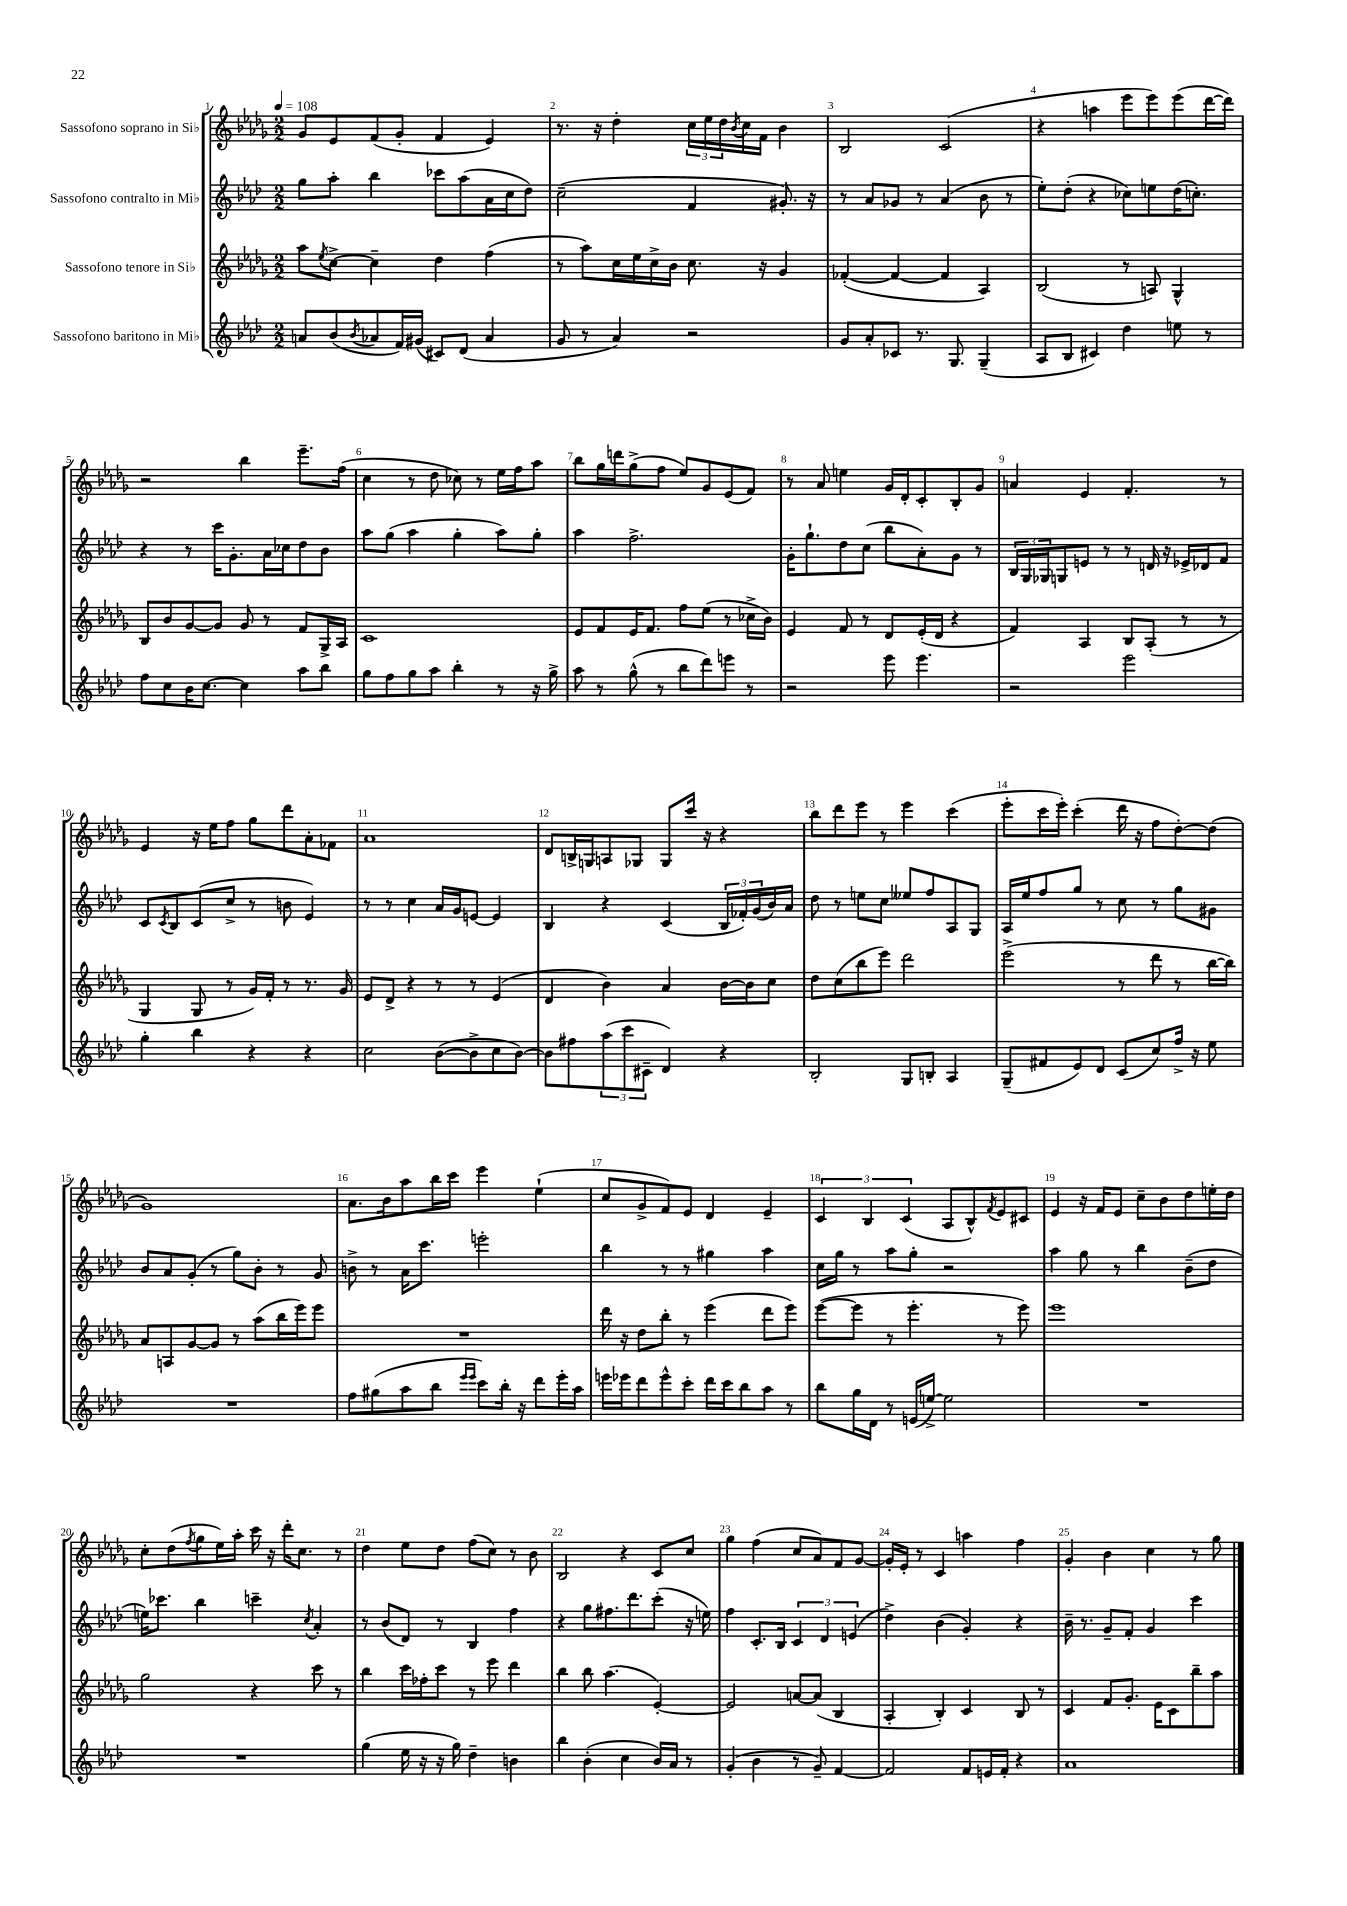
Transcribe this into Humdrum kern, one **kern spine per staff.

**kern	**kern	**kern	**kern
*part4	*part3	*part2	*part1
*staff4	*staff3	*staff2	*staff1
*I"Sassofono baritono in Mi♭	*I"Sassofono tenore in Si♭	*I"Sassofono contralto in Mi♭	*I"Sassofono soprano in Si♭
*clefG2	*clefG2	*clefG2	*clefG2
*k[b-e-a-d-]	*k[b-e-a-d-g-]	*k[b-e-a-d-]	*k[b-e-a-d-g-]
*M2/2	*M2/2	*M2/2	*M2/2
*MM108	*MM108	*MM108	*MM108
=1	=1	=1	=1
8an/L	8aa-\L	8gg\L	8g-/L
.	8qee-/	.	.
(8b-/	[8cc^\J	8aa-'\J	8e-/
8qb-/	.	.	.
8a-X/	4cc~\]	4bb-\	(8f/
16f/L)	.	.	8g-'/J
(16g#X/JJ	.	.	.
8c#X/L)	4dd-\	8ccc-X\L	4f/
(8d-/J	.	(8aa-\	.
4a-/	(4ff\	16a-\L	4e-/)
.	.	16cc\J	.
.	.	8dd-\J)	.
=2	=2	=2	=2
8g/	8r	(2cc~\	8.r
8r	8aa-\L)	.	.
.	.	.	16r
4a-/)	16cc\L	.	4dd-'\
.	16ee-\	.	.
.	16cc^\	.	.
.	16b-\JJ	.	.
2r	8.cc\	4f/	24cc\LL
.	.	.	24ee-\
.	.	.	24dd-\
.	.	.	8qb-/
.	.	.	16cc\
.	16r	.	16f\JJ
.	4g-/	8.g#X'/)	4b-\
.	.	16r	.
=3	=3	=3	=3
8g/L	([4f-X'/	8r	2B-/
8a-'/	.	8a-/L	.
8c-X/J	4f-/_	8g-X/J	.
8.r	.	8r	.
.	4f-/]	(4a-/	(2c/
8.G/	.	.	.
(4G~/	4A-/)	8b-\	.
.	.	8r	.
=4	=4	=4	=4
8A-/L	(2B-/	8ee-'\L)	4r
8B-/J	.	(8dd-'\J	.
4c#X/)	.	4r	4aan\
4dd-\	8r	8cc-X\L)	8eee-\L
.	8An/)	8een\	8eee-\)
8een\	4G-^^/	(16dd-\K	(8eee-\
.	.	8.ccn'\J)	.
8r	.	.	[16ddd-\L
.	.	.	16ddd-\JJ])
!!LO:LB:g=z
=5	=5	=5	=5
8ff\L	8B-/L	4r	2r
8cc\	8b-/	.	.
16b-\K	[8g-/	8r	.
[8.cc\J	.	.	.
.	8g-/J]	16ccc\KL	.
.	.	8.g'\	.
4cc\]	8g-/	.	4bb-\
.	8r	16a-\L	.
.	.	16cc-X\J	.
8aa-\L	8f/L	8dd-\	8.eee-~\L
8bb-\J	16G-^/L	8b-\J	.
.	16A-/JJ	.	(16ff\Jk
=6	=6	=6	=6
8gg\L	1c	8aa-\L	4cc\
8ff\	.	(8gg\J	.
8gg\	.	4aa-\	8r
8aa-\J	.	.	8dd-\
4bb-'\	.	4gg'\	8cc-X\)
.	.	.	8r
8r	.	8aa-\L)	16ee-\LL
.	.	.	16ff\J
16r	.	8gg'\J	8aa-\J
16gg^\	.	.	.
=7	=7	=7	=7
8aa-\	8e-/L	4aa-\	8bb-\L
8r	8f/	.	16gg-\L
.	.	.	16dddn\J
(8gg^^\	16e-/K	2.ff^\	(8gg-^\
.	8.f/J	.	.
8r	.	.	8ff\J
8bb-\L	8ff\L	.	8ee-/L)
8ddd-\)	(8ee-\J	.	8g-/
8eeen\J	8r	.	(8e-/
8r	16cc-X^\LL	.	8f/J)
.	16b-\JJ)	.	.
=8	=8	=8	=8
2r	4e-/	16g'\KL	8r
.	.	8.gg`\	.
.	.	.	8a-/
.	8f/	8dd-\	4een\
.	8r	(8cc\J	.
8eee-\	8d-/L	8bb-\L	16g-/LL
.	.	.	16d-'/J
4.eee-\	(16e-'/L	8a-'\)	8c'/
.	16d-/JJ	.	.
.	4r	8g\J	8B-'/
.	.	8r	8g-/J
=9	=9	=9	=9
2r	4f/)	24B-/LL	4an/
.	.	24G/	.
.	.	24G-X/J	.
.	.	8Gn/	.
.	4A-/	8en/J	4e-/
.	.	8r	.
2eee-\	8B-/L	8r	4.f'/
.	(8A-'/J	16dn/	.
.	.	16r	.
.	8r	16e-X^/LL	.
.	.	16d-X/J	.
.	8r	8f/J	8r
!!LO:LB:g=z
=10	=10	=10	=10
4gg'\	4G-/	8c/L	4e-/
.	.	8qc/	.
.	.	8B-/	.
4bb-\	8G-/	(8c/	16r
.	.	.	16ee-\KL
.	8r	8cc^/J	8ff\J
4r	16g-/LL)	8r	8gg-\L
.	16f'/JJ	.	.
.	8r	8bn\	8ddd-\
4r	8.r	4e-/)	8a-'\
.	.	.	8f-X\J
.	16g-/	.	.
=11	=11	=11	=11
2cc\	8e-/L	8r	1a-
.	8d-^/J	8r	.
.	4r	4cc\	.
([8b-\L	8r	16a-/LL	.
.	.	16g/J	.
8b-^\]	8r	[8en/J	.
8cc\	(4e-/	4e/]	.
[8b-\J)	.	.	.
=12	=12	=12	=12
8b-\L]	4d-/	4B-/	8d-/L
8ff#X\	.	.	16Bn^/L
.	.	.	16Gn/J
(12aa-\	4b-\)	4r	8An/
12ccc\	.	.	.
.	.	.	8G-X/J
12c#X~\J	.	.	.
4d-/)	4a-/	(4c/	8G-/L
.	.	.	16ccc/Jk
.	.	.	16r
4r	[16b-\LL	24B-/LL	4r
.	.	24f-X'/)	.
.	16b-\J]	.	.
.	.	(24g/	.
.	8cc\J	16b-/)	.
.	.	16a-/JJ	.
=13	=13	=13	=13
2B-'/	8dd-\L	8dd-\	8bb-\L
.	(8cc\	8r	8ddd-\
.	8bb-\	8een\L	8eee-\J
.	8eee-\J)	8cc\J	8r
8G/L	2ddd-\	8ee--X/L	4eee-\
8Bn'/J	.	8ff/	.
4A-/	.	8A-/	(4ccc\
.	.	8G/J	.
=14	=14	=14	=14
(8G~/L	(2eee-^\	16A-/LL	8eee-'\L
.	.	16ee-/J	.
8f#X/	.	8ff/	16ccc\L
.	.	.	16eee-'\JJ)
8e-/)	.	8gg/J	(4ccc'\
8d-/J	.	8r	.
(8c/L	8r	8cc\	16ddd-\
.	.	.	16r
8cc/)	8ddd-\	8r	8ff\L
16ff^/Jk	8r	8gg\L	[8dd-'\)
16r	.	.	.
8ee-\	[16bb-\LL	8g#X\J	(8dd-\J]
.	16bb-\JJ])	.	.
!!LO:LB:g=z
=15	=15	=15	=15
1r	8a-/L	8b-/L	1g-)
.	8An/	8a-/	.
.	[8g-/	(8g'/J	.
.	8g-/J]	8r	.
.	8r	8gg\L)	.
.	(8aa-\L	8b-'\J	.
.	16bb-\L	8r	.
.	16eee-\J)	.	.
.	8eee-\J	8g/	.
=16	=16	=16	=16
8ff\L	1r	8bn^\	8.a-\L
(8gg#X\	.	8r	.
.	.	.	16b-\k
8aa-\	.	16a-\KL	8aa-\
.	.	8.ccc\J	.
8bb-\J	.	.	16bb-\L
.	.	.	16ccc\JJ
16qqeee-/LL	.	.	.
16qqeee-/JJ	.	.	.
8ccc\L)	.	2eeen'\	4eee-\
16bb-'\Jk	.	.	.
16r	.	.	.
8ddd-\L	.	.	(4ee-`\
16eee-'\L	.	.	.
16aa-\JJ	.	.	.
=17	=17	=17	=17
16eeen\LL	16ddd-\	4bb-\	8cc/L
16eee-X\J	16r	.	.
8ddd-\	8dd-\L	.	8g-^/
8eee-^^\	8bb-'\J	8r	8f/)
8ccc'\J	8r	8r	8e-/J
16ddd-\LL	(4eee-\	4gg#X\	4d-/
16ccc\J	.	.	.
8bb-\	.	.	.
8aa-\J	8ddd-\L	4aa-\	4e-~/
8r	8eee-\J)	.	.
=18	=18	=18	=18
8bb-\L	([8eee-\L	16cc\LL	6c/
.	.	16gg\JJ	.
16gg\L	8eee-\J]	8r	.
.	.	.	6B-/
16d-\JJ	.	.	.
8r	8r	8aa-\L	.
.	.	.	(6c/
(16en/LL	4.eee-'\	8gg'\J	.
[16een^/JJ)	.	.	.
2ee\]	.	2r	8A-/L
.	.	.	8B-^^/)
.	.	.	8qf/
.	8r	.	8e-/
.	8eee-\)	.	8c#X/J
=19	=19	=19	=19
1r	1eee-	4aa-\	4e-/
.	.	8gg\	16r
.	.	.	16f/KL
.	.	8r	8e-/J
.	.	4bb-\	8cc~\L
.	.	.	8b-\
.	.	(8b-~\L	8dd-\
.	.	8dd-\J	16een'\L
.	.	.	16dd-\JJ
!!LO:LB:g=z
=20	=20	=20	=20
1r	2gg-\	16een\KL)	8cc'\L
.	.	8.ccc-X\J	.
.	.	.	(8dd-\
.	.	.	8qff/
.	.	4bb-\	8gg-\
.	.	.	16ee-\L)
.	.	.	16aa-'\JJ
.	4r	4cccn~\	16ccc\
.	.	.	16r
.	.	.	16ddd-'\KL
.	.	.	8.cc\J
.	.	8qcc/	.
.	8ccc\	4a-'/	.
.	8r	.	8r
=21	=21	=21	=21
(4gg\	4bb-\	8r	4dd-\
.	.	(8b-/L	.
16ee-\	16ccc\LL	8d-/J)	8ee-\L
16r	16ff-X'\J	.	.
16r	8ccc\J	8r	8dd-\J
16gg\)	.	.	.
4dd-~\	8r	4B-/	(8ff\L
.	8eee-\	.	8cc\J)
4bn\	4ddd-\	4ff\	8r
.	.	.	8b-\
=22	=22	=22	=22
4bb-\	4bb-\	4r	2B-/
(4b-'\	8bb-\	8gg\L	.
.	(4.aa-\	8.ff#X\	.
4cc\	.	.	4r
.	.	8.ddd-\	.
16b-/LL)	[4e-'/)	(8ccc'\J	8c/L
16a-/JJ	.	.	.
8r	.	16r	8cc/J
.	.	16een\)	.
=23	=23	=23	=23
(4g'/	2e-/]	4ff\	4gg-\
4b-\	.	8.c'/L	(4ff\
.	.	16B-/Jk	.
8r	[8an/L	6c/	8cc/L
8g~/)	(8a/J]	.	8a-/)
.	.	6d-/	.
[4f/	4B-/	.	8f/
.	.	(6en/	.
.	.	.	[8g-/J
=24	=24	=24	=24
2f/]	4A-'/	4dd-^\)	16g-'/LL]
.	.	.	16e-'/JJ
.	.	.	8r
.	4B-'/)	(4b-\	4c/
8f/L	4c/	4g'/)	4aan\
16en/L	.	.	.
16f'/JJ	.	.	.
4r	8B-/	4r	4ff\
.	8r	.	.
=25	=25	=25	=25
1a-	4c/	16b-~\	4g-'/
.	.	8.r	.
.	8f/L	8g~/L	4b-\
.	8.g-'/J	8f'/J	.
.	.	4g/	4cc\
.	16e-\KL	.	.
.	8c\	.	.
.	8bb-~\	4ccc\	8r
.	8aa-\J	.	8gg-\
==	==	==	==
*-	*-	*-	*-
